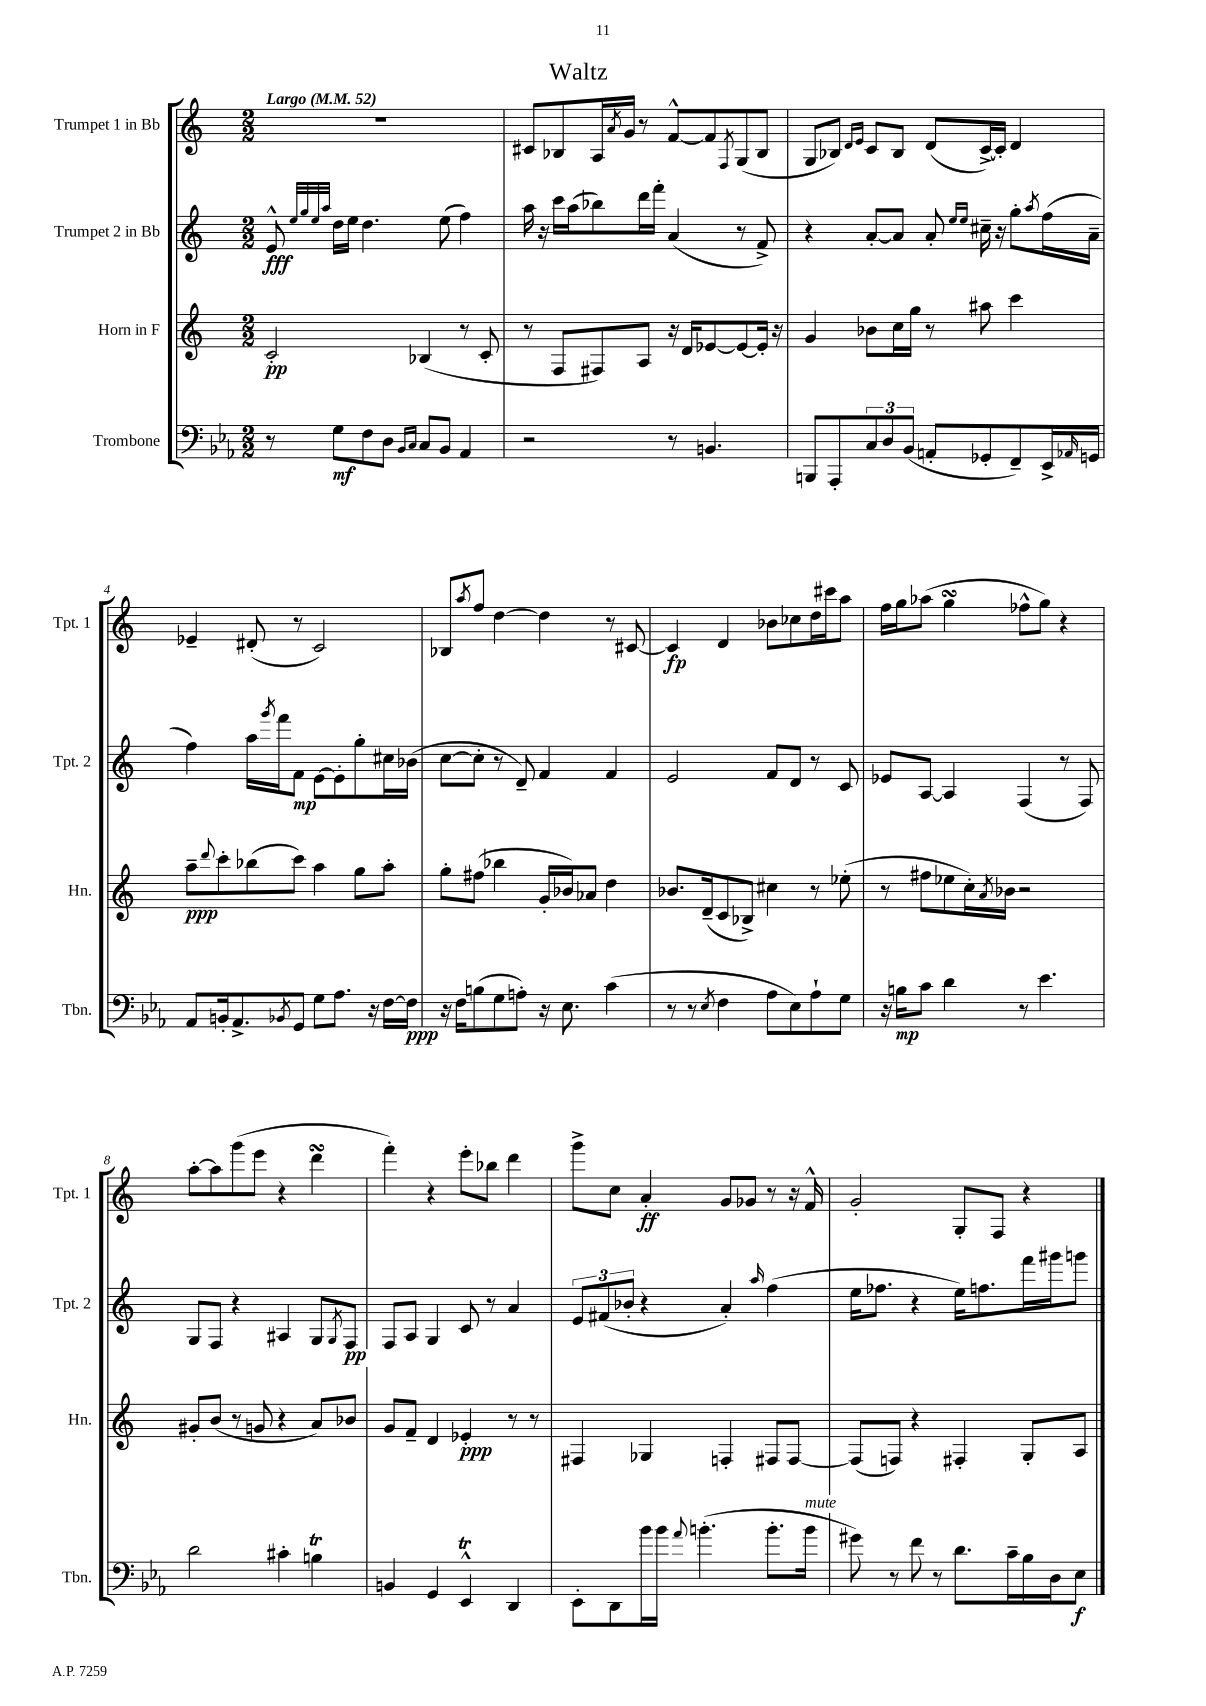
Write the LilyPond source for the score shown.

\header { title = "Waltz" }
<<
\new StaffGroup <<
\new Staff = "s0" \with { instrumentName = "Trumpet 1 in Bb" shortInstrumentName = "Tpt. 1" } {
    \clef treble \key c \major \numericTimeSignature \time 2/2 \tempo "Largo" 4 = 52
    R1 |
    cis'8 bes8 a16 \acciaccatura { a'8 } g'16 r8 f'8~-^ f'8 \acciaccatura { f8 } g8( bes8 |
    g8 bes8) \grace { d'16 e'16 } c'8 bes8 d'8( c'16~->) c'16-. d'4 |
    ees'4-- dis'8-.( r8 c'2) |
    bes8 \acciaccatura { a''8 } f''8 d''4~ d''4 r8 cis'8~ |
    cis'4\fp d'4 bes'8 ces''8 d''16 cis'''16 a''8 |
    f''16 g''16 aes''8( g''4\turn fes''8-^ g''8) r4 |
    a''8~-. a''8 g'''8( e'''8 r4 d'''4\turn |
    f'''4-.) r4 e'''8-. bes''8 d'''4 |
    g'''8-> c''8 a'4-.\ff g'8 ges'8 r8 r16 f'16-^ |
    g'2-. g8-. f8 r4 \bar "|." |
}
\new Staff = "s1" \with { instrumentName = "Trumpet 2 in Bb" shortInstrumentName = "Tpt. 2" } {
    \clef treble \key c \major \numericTimeSignature \time 2/2
    e'8-^\fff \grace { e''32 g''32 e''32 a''32 } d''16 e''16 d''4. e''8( f''4) |
    a''16 r16 c'''16 a''16( bes''8) d'''16 f'''16-. a'4( r8 f'8->) |
    r4 a'8~-. a'8 a'8-. \grace { e''16 e''16 } cis''16-- r16 g''8-. \acciaccatura { a''8 } f''16( a'16-- |
    f''4) a''16 \acciaccatura { g'''8 } f'''16 f'8\mp e'8~ e'8-. g''8-. cis''16 bes'16( |
    c''8~ c''8-. r8 d'8--) f'4 f'4 |
    e'2 f'8 d'8 r8 c'8 |
    ees'8 a8~ a4 f4( r8 f8) |
    g8 f8 r4 ais4 g8 \acciaccatura { g8 } f8\pp |
    f8 a8 g4 c'8 r8 a'4 |
    \tuplet 3/2 { e'8 fis'8( bes'8-. } r4 a'4-.) \grace { a''16 } f''4( |
    e''16 fes''8. r4 e''16) f''8. f'''16 gis'''16 g'''8 \bar "|." |
}
\new Staff = "s2" \with { instrumentName = "Horn in F" shortInstrumentName = "Hn." } {
    \clef treble \key c \major \numericTimeSignature \time 2/2
    c'2-.\pp bes4( r8 c'8-. |
    r8 f8 fis8) a8 r16 d'16 ees'8~ ees'8~ ees'16-. r16 |
    g'4 bes'8 c''16 g''16 r8 ais''8 c'''4 |
    a''8--\ppp \appoggiatura { d'''8 } c'''8-. bes''8( c'''8) a''4 g''8 a''8-. |
    g''8-. fis''8( bes''4 g'16-. bes'16) aes'8 d''4 |
    bes'8. d'16--( c'8 bes8->) cis''4 r8 ees''8-.( |
    r8 fis''8 ees''8 c''16-.) \acciaccatura { a'8 } bes'16 r2 |
    gis'8-. b'8( r8 g'8 r4 a'8) bes'8 |
    g'8 f'8-- d'4 ees'4-.\ppp r8 r8 |
    fis4 ges4 f4-. fis8 fis8~ |
    fis8( f8) r4 fis4-. g8-. a8 \bar "|." |
}
\new Staff = "s3" \with { instrumentName = "Trombone" shortInstrumentName = "Tbn." } {
    \clef bass \key ees \major \numericTimeSignature \time 2/2
    r8 g8\mf f8 d8 \grace { bes,16 c16 } c8 bes,8 aes,4 |
    r2 r8 b,4. |
    b,,8 aes,,8-. \tuplet 3/2 { c8 d8 bes,8( } a,8-. ges,8-. f,8--) ees,16-> \grace { aes,16 } g,16 |
    aes,8 b,16-. aes,8.-> \acciaccatura { bes,8 } g,8 g8 aes8. r16 f16~ f16\ppp |
    r16 f16 b8( g8 a8-.) r16 ees8. c'4( |
    r8 r8 \acciaccatura { ees8 } f4 aes8 ees8) aes8-! g8 |
    r16 b16\mp c'8 d'4 r8 ees'4. |
    d'2 cis'4-. b4\trill |
    b,4 g,4 ees,4-^\trill d,4 |
    ees,8-. d,8 bes'16 bes'16 \appoggiatura { aes'8 } b'4.-.( b'8.-. b'16^\markup { \italic "mute" } |
    gis'8) r8 f'8 r8 d'8. c'16-- bes16 d16 ees8\f \bar "|." |
}
>>
>>
